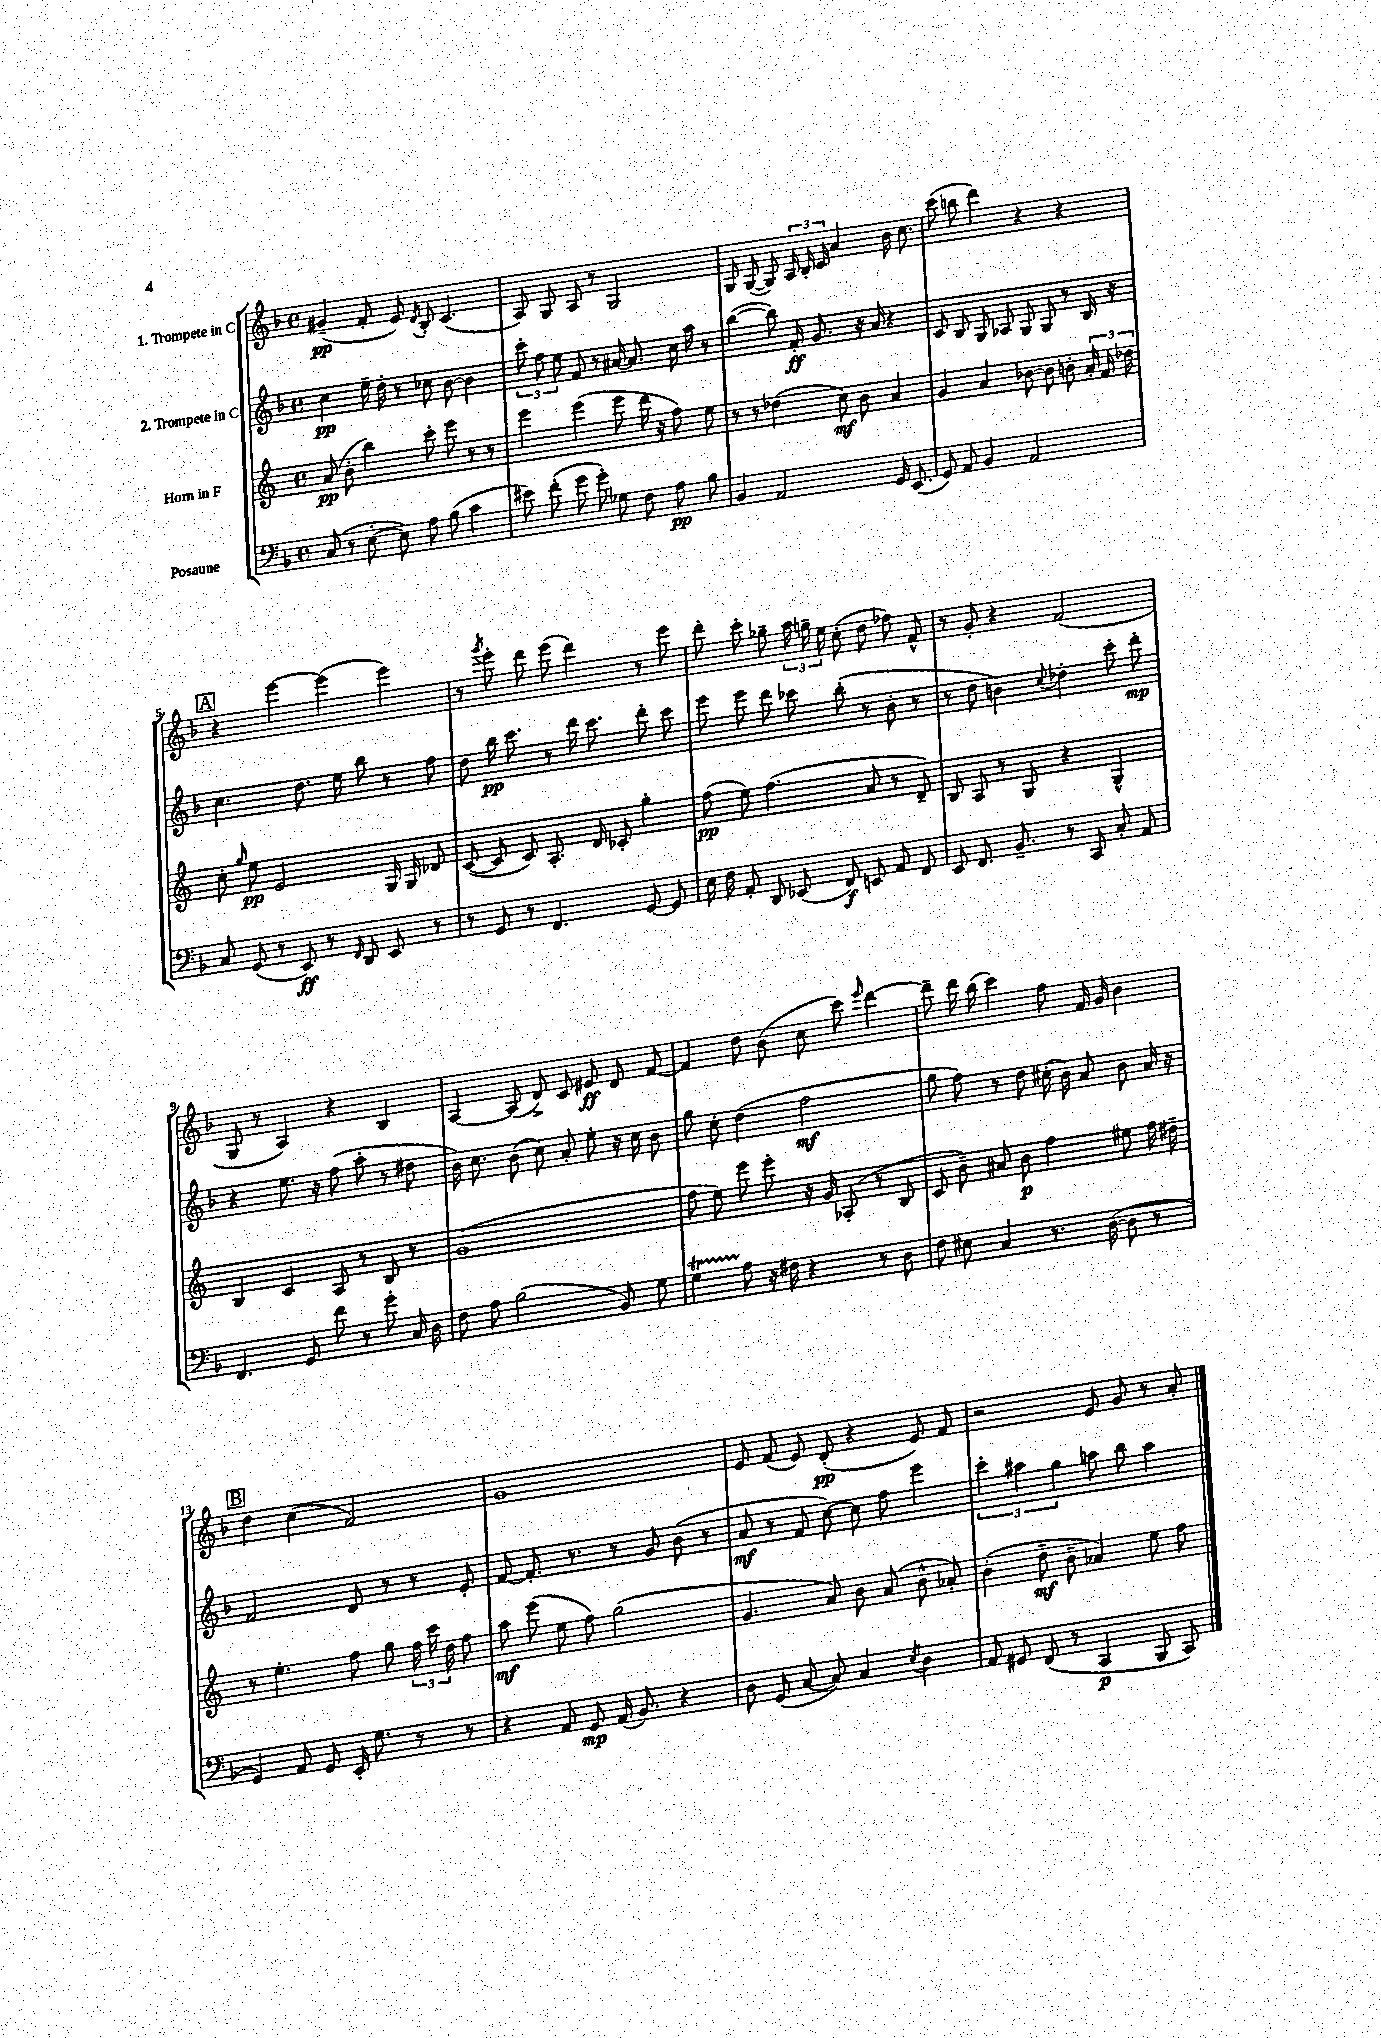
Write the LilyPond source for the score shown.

<<
\new StaffGroup <<
\new Staff = "s0" \with { instrumentName = "1. Trompete in C" } {
    \clef treble \key f \major \defaultTimeSignature \time 4/4
    \autoBeamOff gis'4--\pp( f'8-. e'8) \acciaccatura { d'8 } bes8-. c'4.( |
    a8) g8 a8 r8 g2 |
    g8 g8~( g8) \tuplet 3/2 { a16 bes16-. c'16 } a'4 bes'16 c''8. |
    c'''8( b''8 d'''4) r4 r4 |
    \mark \markup { \box "A" } r4 e'''4~ e'''4( e'''4) |
    r8 \acciaccatura { g'''8 } e'''8-. d'''8 e'''8( d'''4) r8 e'''8 |
    d'''8-. c'''8-. ges''8-- \tuplet 3/2 { a''16 g''16-- e''16 } c''8-.( d''8 fes''8) f'8-^ |
    r8 g'8-. r4 f'2( |
    g8 r8 a4) r4 bes4 |
    a4~ a8( d'8->) c'8 eis'8\ff d'8 f'8~ |
    f'4 d''8 bes'8( c''8 c'''8) \grace { e'''16 } d'''4~ |
    d'''8-- d'''16 bes''16( c'''4) f''8 f'16 g'16 bes'4 |
    \mark \markup { \box "B" } d''4 c''4( f'2) |
    g'1 |
    e'8 f'8( e'8) d'8-.\pp( r4 e'8) f'8 |
    r2 e'8 g'8 r8 a'8-. \bar "|." |
}
\new Staff = "s1" \with { instrumentName = "2. Trompete in C" } {
    \clef treble \key f \major \defaultTimeSignature \time 4/4
    \autoBeamOff c''4\pp e''16-- d''16-. r8 ces''8 bes'8~ bes'4 |
    \tuplet 3/2 { c'''8-. f''8 e''8 } f'8 r8 ais'16~ ais'8. c''16 a''16 r8 |
    bes''4~( bes''8) f'16-.\ff g'8. r16 a'16 r4 |
    c'8 bes8 g8 aes8 g8 g8 r8 bes16 r16 |
    \mark \markup { \box "A" } c''4. d''8. e''16 bes''8 r8 f''8 |
    d''8 bes''16\pp c'''8. r8 d'''16 c'''8. d'''8-. c'''8 |
    e'''8 e'''8 d'''8 ces'''8 bes''8-.( r8 bes'8-. r8 |
    r8 d''8 b'4) \appoggiatura { c''8 } des''4-. c'''8-. d'''8-.\mp |
    r4 e''8. r16 f''8( a''8-. r8 dis''8 |
    bes'16) c''8. bes'8( c''8) a'8-. e''8-. r16 c''16 bes'8 |
    g''8 c''8-. d''4( f''2\mf |
    g''8 f''8) r8 d''8 cis''16-.( bes'16) a'8 bes'8 a'16 r16 |
    \mark \markup { \box "B" } f'2 d'8 r8 r8 e'8-. |
    f'8~ f'8.-. r8. r8 g'8 bes'8( r8 |
    a'8\mf r8 f'8 c''8~) c''8 f''8 e'''4 |
    \tuplet 3/2 { c'''4-. ais''4 g''4 } a''8 bes''8 a''4 \bar "|." |
}
\new Staff = "s2" \with { instrumentName = "Horn in F" } {
    \clef treble \key c \major \defaultTimeSignature \time 4/4
    \autoBeamOff a'8\pp( b'8-. b''4) c'''8-. e'''8 r8 r8 |
    e'''4 e'''4( e'''8 d'''16 r16 f''8) e''8 |
    r8 r8 des''4( c''8\mf) b'8 a'4 |
    g'4 a'4 bes'8~ bes'8 b'8-. \tuplet 3/2 { a'16-. f'16 des''16 } |
    \mark \markup { \box "A" } c''8-. \grace { g''16 } e''8\pp e'2 g16 g16 des'8 |
    c'8~( c'8 c'8) a8.-. d'16 ces'8-. g''4-. |
    f''8\pp( e''8) f''4.( a'8 r8 d'8--) |
    b8 a8 r8 g8 r4 g4-^ |
    b4 c'4 a8 r8 b8 r8 |
    g'1( |
    f''8 e''8) e'''8 e'''8-. r16 g'16 aes8-.( r8 b8 |
    c'8 b'8--) ais'8 b'8\p f''4 eis''8 f''16 dis''16-- |
    \mark \markup { \box "B" } r8 e''4.-. f''8 g''8 \tuplet 3/2 { f''16 c'''16 d''16 } f''8 |
    a''8\mf e'''8( e''8 f''8) g''2( |
    g'4. a'8) b'8 a'8( b'8-^ aes'8-.) |
    b'4-.( d''8--\mf b'8-- aes'4) e''8 f''8 \bar "|." |
}
\new Staff = "s3" \with { instrumentName = "Posaune" } {
    \clef bass \key f \major \defaultTimeSignature \time 4/4
    \autoBeamOff c8( r8 e8~-. e8) a8 bes8( c'4 |
    eis'8) f'8-.( g'8 g'8-.) ges8 f8 a8\pp bes8 |
    bes,4 a,2 g,16 e,8.( |
    g,8) a,8 bes,4 a,2 |
    \mark \markup { \box "A" } c8 g,8( r8 e,8\ff) r8 \grace { f,16 } d,8 e,8 r8 |
    r8 g,8 r8 f,4. g,8~ g,8 |
    e16 f16 a,8-. d,8 ees,8( f,8\f) e,8 a,8 f,8 |
    e,8 f,8. bes,8.-- r8 c,8 c8-. a,8 |
    f,4. g,8 f'8 r8 g'8-. c16 d16 |
    f8 a8 bes2( bes,8) g8 |
    g4\startTrillSpan a8\stopTrillSpan r16 fis16 r4 r8 d8 |
    f8 eis8 c4 r8. d16~( d8 r8 |
    \mark \markup { \box "B" } g,4) a,8 g,8 e,16-. g8. r8 r8 |
    r4 a,8 g,8\mp a,16( bes,8.) r4 |
    d8 g,8( c8~ c8) c4 \acciaccatura { e8 } d4 |
    a,8 gis,8 f,8( r8 c,4\p bes,,8 c,8) \bar "|." |
}
>>
>>
